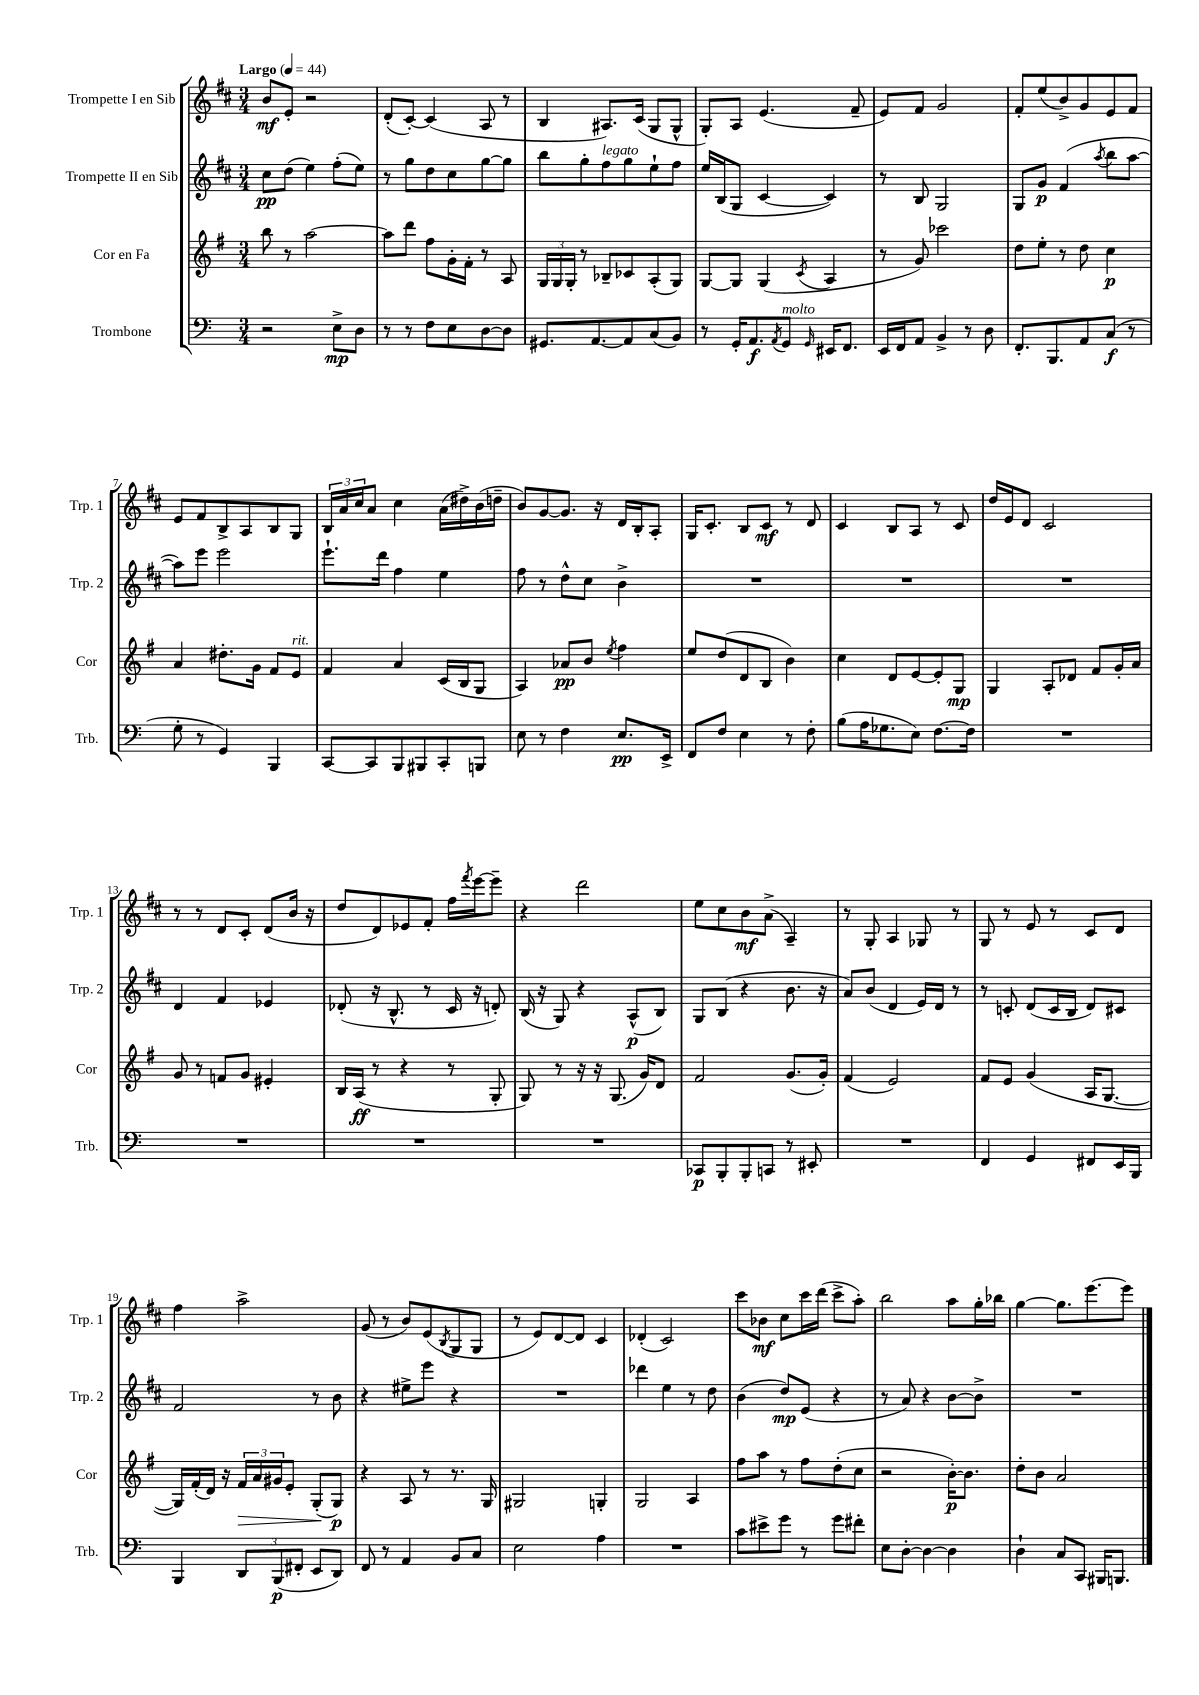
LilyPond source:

<<
\new StaffGroup <<
\new Staff = "s0" \with { instrumentName = "Trompette I en Sib" shortInstrumentName = "Trp. 1" } {
    \clef treble \key d \major \numericTimeSignature \time 3/4 \tempo "Largo" 4 = 44
    b'8\mf e'8-. r2 |
    d'8-.( cis'8~-.) cis'4( a8 r8 |
    b4 ais8.) cis'16( g8 g8-^ |
    g8-.) a8 e'4.( fis'8-- |
    e'8) fis'8 g'2 |
    fis'8-. e''8( b'8->) g'8 e'8 fis'8 |
    e'8 fis'8 b8-> a8 b8 g8 |
    \tuplet 3/2 { b16 a'16 cis''16 } a'8 cis''4 a'16( dis''16->) b'16( d''16-- |
    b'8) g'8~ g'8. r16 d'16 b16-. a8-. |
    g16 cis'8.-. b8 cis'8\mf r8 d'8 |
    cis'4 b8 a8 r8 cis'8 |
    d''16 e'16 d'8 cis'2 |
    r8 r8 d'8 cis'8-. d'8( b'16 r16 |
    d''8 d'8) ees'8 fis'8-. fis''16 \acciaccatura { fis'''8 } e'''16~ e'''8-- |
    r4 d'''2 |
    e''8 cis''8 b'8\mf a'8->( a4--) |
    r8 g8-. a4 ges8 r8 |
    g8 r8 e'8 r8 cis'8 d'8 |
    fis''4 a''2-> |
    g'8( r8 b'8) e'8( \acciaccatura { b8 } g8 g8 |
    r8 e'8) d'8~ d'8 cis'4 |
    des'4-.( cis'2) |
    cis'''8 bes'8\mf cis''8 cis'''16 d'''16( cis'''8-> a''8-.) |
    b''2 a''8 g''16-. bes''16 |
    g''4~ g''8. e'''8.~ e'''8 \bar "|." |
}
\new Staff = "s1" \with { instrumentName = "Trompette II en Sib" shortInstrumentName = "Trp. 2" } {
    \clef treble \key d \major \numericTimeSignature \time 3/4
    cis''8\pp d''8( e''4) fis''8-.( e''8) |
    r8 g''8 d''8 cis''8 g''8~ g''8 |
    b''8 g''8-. fis''8^\markup { \italic "legato" } g''8 e''8-! fis''8 |
    e''16 b16( g8 cis'4~ cis'4) |
    r8 b8 g2 |
    g8 g'8\p fis'4( \acciaccatura { a''8 } b''8 a''8~ |
    a''8) e'''8 e'''2 |
    e'''8.-! d'''16 fis''4 e''4 |
    fis''8 r8 d''8-^ cis''8 b'4-> |
    R2. |
    R2. |
    R2. |
    d'4 fis'4 ees'4 |
    des'8-.( r16 b8.-^ r8 cis'16 r16 d'8-.) |
    b16( r16 g8) r4 a8-^\p( b8) |
    g8 b8( r4 b'8. r16 |
    a'8) b'8( d'4 e'16) d'16 r8 |
    r8 c'8-. d'8( c'16 b16 d'8) cis'8 |
    fis'2 r8 b'8 |
    r4 eis''8-> e'''8 r4 |
    R2. |
    des'''4 e''4 r8 d''8 |
    b'4( d''8\mp) e'8( r4 |
    r8 a'8) r4 b'8~ b'8-> |
    R2. \bar "|." |
}
\new Staff = "s2" \with { instrumentName = "Cor en Fa" shortInstrumentName = "Cor" } {
    \clef treble \key g \major \numericTimeSignature \time 3/4
    b''8 r8 a''2~ |
    a''8 d'''8 fis''8 g'16-. fis'16-. r8 a8 |
    \tuplet 3/2 { g16 g16 g16-. } r8 bes8-- ces'8 a8-.( g8) |
    g8~ g8 g4( \acciaccatura { c'8 } a4 |
    r8 g'8) ces'''2 |
    d''8 e''8-. r8 d''8 c''4\p |
    a'4 dis''8.-. g'16 fis'8 e'8^\markup { \italic "rit." } |
    fis'4 a'4 c'16( b16 g8 |
    a4) aes'8\pp b'8 \acciaccatura { e''8 } fis''4 |
    e''8 d''8( d'8 b8 b'4) |
    c''4 d'8 e'8~ e'8-. g8\mp |
    g4 a8-. des'8 fis'8 g'16-. a'16 |
    g'8 r8 f'8 g'8 eis'4-. |
    b16 a16\ff( r8 r4 r8 g8-. |
    g8) r8 r16 r16 g8.( g'16) d'8 |
    fis'2 g'8.( g'16-.) |
    fis'4( e'2) |
    fis'8 e'8 g'4( a16 g8.~ |
    g16) fis'16-.( d'16) r16 \tuplet 3/2 { fis'16\> a'16 gis'16 } e'8-. g8-.\!( g8\p) |
    r4 a8 r8 r8. g16 |
    gis2 g4-. |
    g2 a4 |
    fis''8 a''8 r8 fis''8 d''8-.( c''8 |
    r2 b'16~-.\p) b'8. |
    d''8-. b'8 a'2 \bar "|." |
}
\new Staff = "s3" \with { instrumentName = "Trombone" shortInstrumentName = "Trb." } {
    \clef bass \key c \major \numericTimeSignature \time 3/4
    r2 e8->\mp d8 |
    r8 r8 f8 e8 d8~ d8 |
    gis,8. a,8.~ a,8 c8( b,8) |
    r8 g,16-. a,8.\f \acciaccatura { a,8 } g,8^\markup { \italic "molto" } \grace { g,16 } eis,16 f,8. |
    e,16 f,16 a,8 b,4-> r8 d8 |
    f,8.-. b,,8. a,8 c8\f( r8 |
    g8-. r8 g,4) b,,4 |
    c,8~ c,8 b,,8 bis,,8 c,8-. b,,8 |
    e8 r8 f4 e8.\pp e,16-> |
    f,8 f8 e4 r8 f8-. |
    b8( a16 ges8. e8) f8.~ f16 |
    R2. |
    R2. |
    R2. |
    R2. |
    ces,8\p b,,8-. b,,8-. c,8 r8 eis,8-. |
    R2. |
    f,4 g,4 fis,8 e,16 b,,16 |
    b,,4 \tuplet 3/2 { d,8 b,,8\p( fis,8-. } e,8 d,8) |
    f,8 r8 a,4 b,8 c8 |
    e2 a4 |
    R2. |
    c'8 eis'8-> g'8 r8 g'8 fis'8-. |
    e8 d8~-. d4~ d4 |
    d4-! c8 c,8 bis,,16 b,,8. \bar "|." |
}
>>
>>
